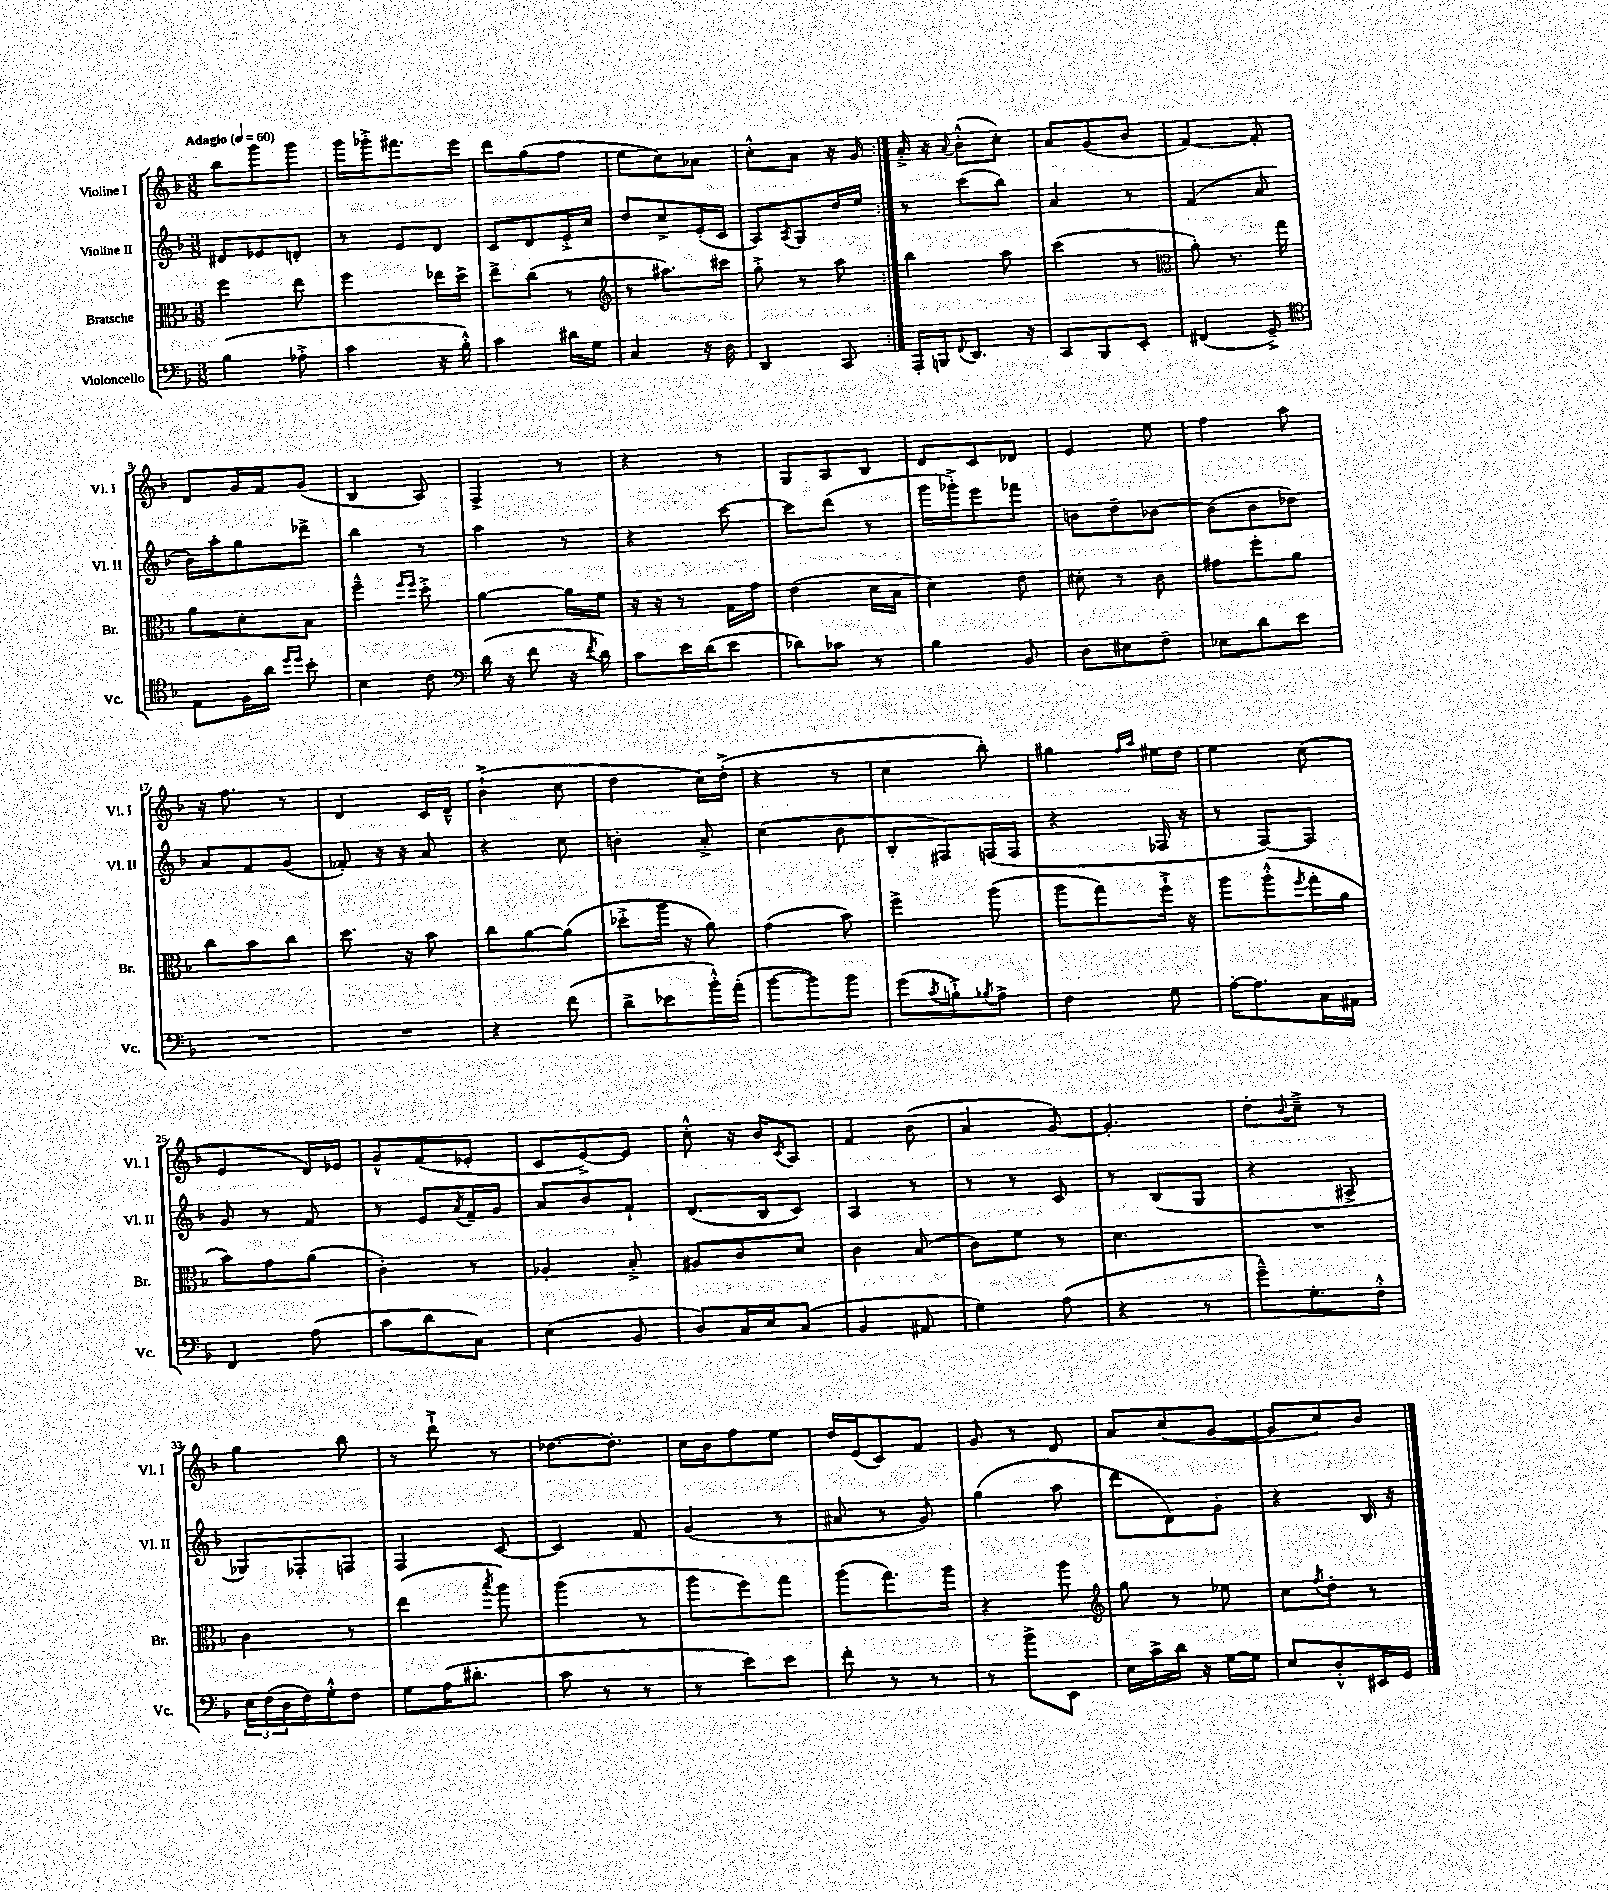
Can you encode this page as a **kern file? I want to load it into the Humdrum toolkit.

**kern	**kern	**kern	**kern
*part4	*part3	*part2	*part1
*staff4	*staff3	*staff2	*staff1
*I"Violoncello	*I"Bratsche	*I"Violine II	*I"Violine I
*I'Vc.	*I'Br.	*I'Vl. II	*I'Vl. I
*clefF4	*clefC3	*clefG2	*clefG2
*k[b-]	*k[b-]	*k[b-]	*k[b-]
*M3/8	*M3/8	*M3/8	*M3/8
*MM60	*MM60	*MM60	*MM60
=1	=1	=1	=1
!	!	!	!LO:TX:a:B:t=Adagio
(4B-\	4ff\	8d#X/L	8bb-\L
.	.	8e-X/	8ggg\
8A-X'^\	8ee\	8dn'/J	8ggg\J
=2	=2	=2	=2
4c\	4ff\	8r	16ggg\LL
.	.	.	16ggg-X'^\J
.	.	8e/L	8.fff#X\
16r	16ee-X\LL	8d/J	.
16B-'^^\)	16dd^\JJ	.	16eee\Jk
=3	=3	=3	=3
4c\	8ee^\L	8c/L	8ddd\L
.	(8cc\J	8d/	(8gg\
16d#X\LL	8r	16e'^/L	8ff\J
16G\JJ	.	16cc/JJ	.
=4	=4	=4	=4
*	*clefG2	*	*
4C/	8r	8dd/L	8ee\L
.	8.aa#X\L)	8cc^/	8cc\)
16r	.	(16e'/L	8a-X\J
16D\	16ccc#X\Jk	16c/JJ	.
=5	=5	=5	=5
4DD/	8gg'^\	8A/L)	8cc'^^\L
.	.	8qA/	.
.	8r	8G/	8a\J
8CC/	8aa\	16dd/L	16r
.	.	16ee/JJ	16g/
=6:|!	=6:|!	=6:|!	=6:|!
16AAA'/LL	4bb-\	8r	16a'^/
16BBBn/J	.	.	16r
8qqFF/	.	.	8qqa/
8.DD/J	.	(8ccc\L	(8b-'^^\L
.	8aa\	8bb-\J)	8cc'\J)
16r	.	.	.
=7	=7	=7	=7
8CC/L	(4ccc\	4a/	8a/L
8BBB-/	.	.	(8g/
8EE'/J	8r	8r	8b-/J
=8	=8	=8	=8
*	*clefC3	*	*
(4FF#X/	8a'\)	(4f/	[4f/)
.	8.r	.	.
8GG~^/)	.	8a/	8f'/]
.	16gg\	.	.
!!LO:LB:g=z
=9	=9	=9	=9
*clefC4	*	*	*
8E\L	8a\L	16b-\LL)	8d/L
.	.	16aa'\J	.
16F\L	8d'\	8gg\	16g/L
16a\JJ	.	.	16f/J
16qqdd/LL	.	.	.
16qqdd/JJ	.	.	.
8b-'\	8B-\J	8ddd-X^\J	(8g/J
=10	=10	=10	=10
4B-\	4ff~^^\	4bb-\	4B-/
.	16qqff/LL	.	.
.	16qqff/JJ	.	.
8c\	8dd'^\	8r	8A/)
=11	=11	=11	=11
*clefF4	*	*	*
(16d\	[4a\	4aa\	4F^/
16r	.	.	.
8f\	.	.	.
16r	16a\LL]	8r	8r
8qf/	.	.	.
16d\)	16f\JJ	.	.
=12	=12	=12	=12
8c\L	16r	4r	4r
.	16r	.	.
16e\L	8r	.	.
(16d\J	.	.	.
8e\J	16G\LL	[8ccc\	8r
.	16g\JJ	.	.
=13	=13	=13	=13
8d-X\L)	(4e\	8ccc\L]	8G/L
8c-X\J	.	(8ddd\J	8A/
8r	16d\LL	8r	8B-/J
.	16B-\JJ	.	.
=14	=14	=14	=14
4B-\	4d\)	16ggg\LL	8d/L
.	.	16ggg-X'^\J)	.
.	.	8eee\	8c/
8BB-/	8e\	8fff-X\J	8d-X/J
=15	=15	=15	=15
8D\L	8d#X'\	8bn\L	4e/
8E#X\	8r	8dd~\	.
8F~\J	8c\	[8b-X\J	8ee\
=16	=16	=16	=16
8E-X\L	8g#X\L	(8b-\L]	4ff\
8d\	8ff'\	8b-\	.
8e\J	8a\J	8dd-X\J)	8aa\
!!LO:LB:g=z
=17	=17	=17	=17
4.r	8cc\L	8a/L	16r
.	.	.	8.ff\
.	8b-\	8f/	.
.	8cc\J	(8g/J	8r
=18	=18	=18	=18
4.r	8.dd\	8f-X'/)	4d/
.	.	16r	.
.	16r	16r	.
.	8b-\	8a/	16c/LL
.	.	.	16d~^^/JJ
=19	=19	=19	=19
4r	8cc\L	4r	(4b-`^\
.	[8a\	.	.
(8f\	(8a\J]	8cc\	8cc\
=20	=20	=20	=20
8d^\L	8dd-X'^\L	4bn'\	4dd\
8e-X\	16aa\Jk	.	.
.	16r	.	.
16b-'^^\L)	8a\)	8a'^/	16cc\LL)
(16a'\JJ	.	.	(16dd'^\JJ
=21	=21	=21	=21
[8b-\L	(4g\	(4cc\	4r
8b-\])	.	.	.
8b-\J	8b-\)	8b-\	8r
=22	=22	=22	=22
(8g\L	4ff^\	8B-'/L	4cc\
8qc/	.	.	.
8Bn`^\)	.	8F#X/)	.
8qB-X/	.	.	.
8A^\J	(8aa\	(16Fn/L	8bb-'\)
.	.	16F/JJ	.
=23	=23	=23	=23
4F\	8aa\L	4r	4gg#X\
.	8gg\)	.	.
.	.	.	16qqff/LL
.	.	.	16qqaa/JJ
8G\	16ff`^\Jk	16F-X/	16ee#X\LL
.	16r	16r	16dd\JJ
=24	=24	=24	=24
[16A'\KL	8aa\L	8r	4ee\
8.A\]	.	.	.
.	(8aa'^^\	[8F/L)	.
.	8qff/	.	.
16C\L	16gg'\L	8F/J]	(8cc\
16AA#X\JJ	16a\JJ	.	.
!!LO:LB:g=z
=25	=25	=25	=25
4FF/	8b-\L)	8g/	4e/
.	8g\	8r	.
(8A\	(8a\J	8f/	16d/LL)
.	.	.	16e-X/JJ
=26	=26	=26	=26
8c\L	4c'\)	8r	8g^^/L
8d\	.	8e/L	(8f/
.	.	8qa/	.
8C\J)	8r	16f~/L	8e-X'/J
.	.	16g/JJ	.
=27	=27	=27	=27
(4E\	4A-X'/	8a/L	8c/L
.	.	8b-/	[8e^/)
8BB-/	8B-'^/	8f`/J	8e/J]
=28	=28	=28	=28
8D/L)	8A#X/L	(8.d/L	8cc'^^\
16C/L	8c/	.	16r
16E/J	.	16B-/k	16b-/KL
.	.	.	8qc/
(8C/J	8d/J	8c/J)	8A/J
=29	=29	=29	=29
4BB-/	4c\	4A/	4f/
8AA#X/	(8B-/	8r	(8b-\
=30	=30	=30	=30
4G\)	8c\L)	8r	4a/
.	8f\J	8r	.
(8A\	8r	8c/	[8g/)
=31	=31	=31	=31
4r	4.d\	8r	4.g'/]
.	.	(8B-/L	.
8r	.	8G/J	.
=32	=32	=32	=32
8g~^^\L)	4.r	4r	8dd'\L
.	.	.	8qqb-/
8.G'\	.	.	8cc~^\J
.	.	8A#X^/	8r
16F'^^\Jk	.	.	.
!!LO:LB:g=z
=33	=33	=33	=33
24E\LL	4c\	8G-X/L)	4gg\
(24F\	.	.	.
24D\	.	.	.
16F\)	.	8F-X'/	.
16G'^^\J	.	.	.
8F\J	8r	8Fn/J	8bb-\
=34	=34	=34	=34
8G\L	(4ee\	4F/	8r
(16A\K	.	.	8ddd`^\
8.d#X'\J	.	.	.
.	8qbb-/	.	.
.	8aa\)	[8c/	8r
=35	=35	=35	=35
8c\	(4aa\	4c/]	[8.dd-X\L
8r	.	.	.
.	.	.	8.dd-'\J]
8r	8r	8f/	.
=36	=36	=36	=36
8r	8aa\L	(4g/	16cc\LL
.	.	.	16b-\J
8e\L)	8ff\)	.	8ff\
8e\J	8gg\J	8r	8ee\J
=37	=37	=37	=37
8f'\	(8aa\L	8a#X/	16dd/LL
.	.	.	(16e/J
8r	8.gg\)	8r	8c/)
8r	.	8g/)	8f/J
.	16aa\Jk	.	.
=38	=38	=38	=38
8r	4r	(4gg\	8g/
8b-^\L	.	.	8r
8EE\J	8aa\	8aa\	8d/
=39	=39	=39	=39
*	*clefG2	*	*
16E\LL	8gg\	8ddd\L	8a/L
16c^\	.	.	.
16d\JJ	8r	8d\)	(8cc/
16r	.	.	.
[16G\LL	8ee-X\	8g'\J	[8g/J
16G\JJ]	.	.	.
=40	=40	=40	=40
8E/L	8cc\L	4r	8g/L]
.	8qff/	.	.
8D'^^/	8dd'\J	.	8cc/)
16EE#X/L	8r	16B-/	8b-/J
16GG/JJ	.	16r	.
==	==	==	==
*-	*-	*-	*-
